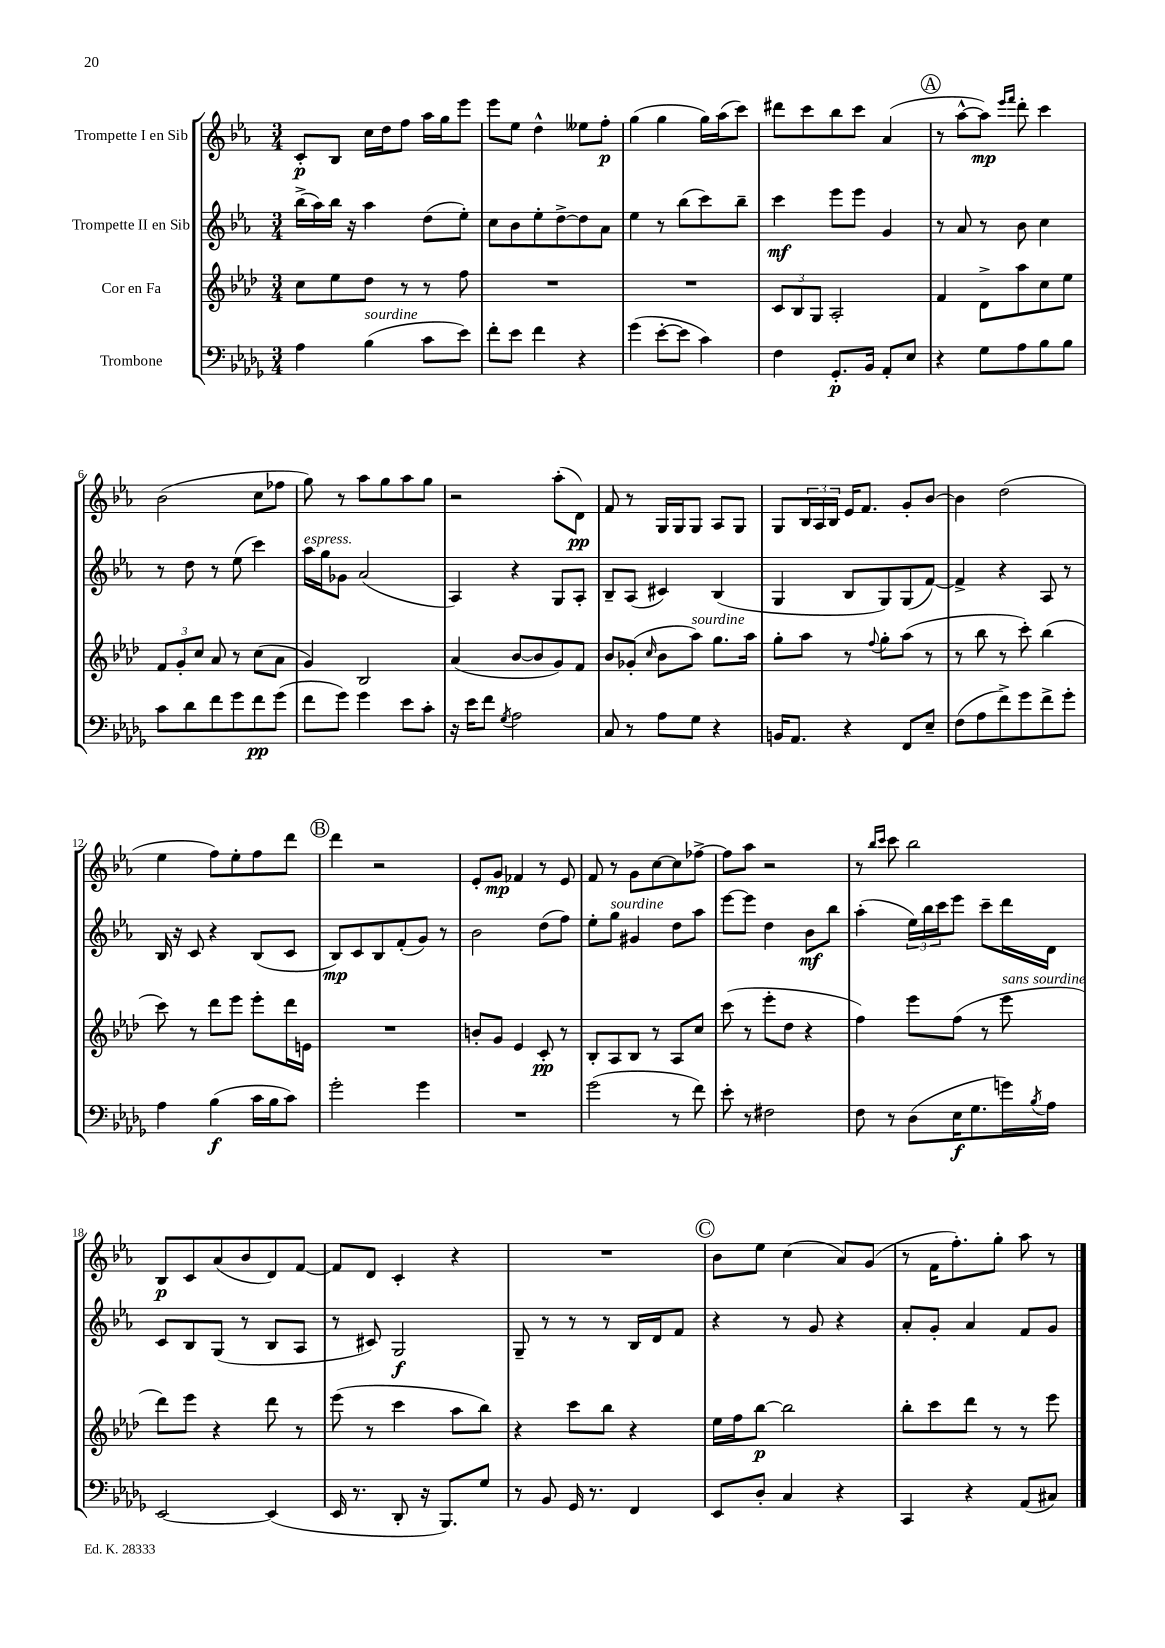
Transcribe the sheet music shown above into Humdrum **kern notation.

**kern	**kern	**kern	**kern
*staff4	*staff3	*staff2	*staff1
*clefF4	*clefG2	*clefG2	*clefG2
*k[b-e-a-d-g-]	*k[b-e-a-d-]	*k[b-e-a-]	*k[b-e-a-]
*M3/4	*M3/4	*M3/4	*M3/4
4A-\	8cc\L	(16bb-^\LL	8c'/L
.	.	16aa-\)	.
.	8ee-\	16bb-\JJ	8B-/J
.	.	16r	.
(4B-\	8dd-\J	4aa-\	16cc\LL
.	.	.	16dd\J
.	8r	.	8ff\J
8c\L	8r	(8dd\L	16aa-\LL
.	.	.	16gg\J
8e-\J)	8ff\	8ee-'\J)	8eee-\J
=	=	=	=
8f'\L	2.r	8cc\L	8eee-\L
8e-\J	.	8b-\	8ee-\J
4f\	.	8ee-'\	4dd^^\
.	.	[8dd^\	.
4r	.	8dd\]	8ee--\L
.	.	8a-\J	8ff'\J
=	=	=	=
(4g-\	2.r	4ee-\	(4gg\
[8e-'\L	.	8r	4gg\
8e-\]J	.	(8bb-\L	.
4c\)	.	8ccc\)	16gg\LL)
.	.	.	(16aa-\J
.	.	8bb-~\J	8ccc\J)
=	=	=	=
4F\	12c/L	4ccc\	8ddd#\L
.	12B-/	.	.
.	.	.	8ccc\
.	12G/J	.	.
8.GG-'/L	2A-'/	8eee-\L	8bb-\
.	.	8eee-\J	8ccc\J
16BB-/Jk	.	.	.
8AA-'/L	.	4g/	(4a-/
8E-/J	.	.	.
=	=	=	=
4r	4f/	8r	8r
.	.	8a-/	[8aa-^^\L
8G-\L	8d-^\L	8r	8aa-\]J)
.	.	.	16qqeee-/LL
.	.	.	16qqfff/JJ
8A-\	8aa-\	8b-\	8ddd'\
8B-\	8cc\	4cc\	4ccc\
8B-\J	8ee-\J	.	.
=	=	=	=
8c\L	12f/L	8r	(2b-\
.	12g'/	.	.
8d-\	.	8dd\	.
.	12cc/J	.	.
8f\	8a-/	8r	.
8g-\	8r	(8ee-\	.
8f\	(8cc\L	4ccc\)	8cc\L
(8g-\J	8a-\J	.	8ff-\J
=	=	=	=
8f\L	4g/)	16aa-\LL	8gg\)
.	.	16gg\J	.
8g-\J)	.	8g-\J	8r
4g-\	2B-/	(2a-/	8aa-\L
.	.	.	8gg\
8e-\L	.	.	8aa-\
8c'\J	.	.	8gg\J
=	=	=	=
16r	(4a-/	4A-/)	2r
16e-\LK	.	.	.
8f\J	.	.	.
8qG-/	.	.	.
2A-\	[8b-/L	4r	.
.	8b-/]	.	.
.	8g/)	8G/L	(8aa-'\L
.	8f/J	8A-'/J	8d\J)
=	=	=	=
8C/	8b-/L	8B-~/L	8f/
8r	(8g-'/J	(8A-/J	8r
.	16qqcc/	.	.
8A-\L	8b-\L	4c#/)	16G/LL
.	.	.	16G/J
8G-\J	8aa-\J)	.	8G/J
4r	8.gg\L	(4B-/	8A-/L
.	.	.	8G/J
.	16aa-\Jk	.	.
=	=	=	=
16BB/LK	8gg'\L	4G/	8G/L
8.AA-/J	.	.	.
.	8aa-\J	.	24B-/L
.	.	.	24A-/
.	.	.	24B-/JJ
4r	8r	8B-/L	16e-/LK
.	.	.	8.f/J
.	8qqff/	.	.
.	8gg'\L	8G/)	.
8FF/L	(8aa-\J	(8G/	8g'/L
8E-~/J	8r	[8f/J)	[8b-/J
=	=	=	=
(8F\L	8r	4f^/]	4b-\]
8A-\	8bb-\	.	.
8f^\)	8r	4r	(2dd\
8g-\	8ccc'\)	.	.
8f^\	(4bb-\	8A-/	.
8g-'\J	.	8r	.
=	=	=	=
4A-\	8ccc\)	16B-/	4ee-\
.	.	16r	.
.	8r	8c/	.
(4B-\	8ddd-\L	4r	8ff\L)
.	8eee-\J	.	8ee-'\
16c\LL	8eee-'\L	(8B-/L	8ff\
16B-\J	.	.	.
8c\J)	16ddd-\L	8c/J	8ddd\J
.	16e\JJ	.	.
=	=	=	=
2g-'\	2.r	8B-/L)	4ddd\
.	.	8c/	.
.	.	8B-/	2r
.	.	(8f'/	.
4g-\	.	8g/J)	.
.	.	8r	.
=	=	=	=
2.r	8b'/L	2b-\	8e-'/L
.	8g/J	.	8g/J
.	4e-/	.	4f-/
.	8c'/	(8dd\L	8r
.	8r	8ff\J)	8e-/
=	=	=	=
(2g-\	8B-'/L	8ee-'\L	8f/
.	8A-/	8gg\J	8r
.	8B-/J	4g#/	8g\L
.	8r	.	[8cc\
8r	8A-/L	8dd\L	8cc\]
8f\)	8cc/J	8aa-\J	[8ff-^\J
=	=	=	=
8e-'\	(8ccc\	[8eee-\L	8ff-\]L
8r	8r	8eee-\]J	8aa-\J
2F#\	8eee-'\L	4dd\	2r
.	8dd-\J	.	.
.	4r	8b-\L	.
.	.	8bb-\J	.
=	=	=	=
8F\	4ff\)	(4aa-'\	8r
.	.	.	16qqbb-/LL
.	.	.	16qqccc/JJ
8r	.	.	8ccc\
(8D-\L	8eee-\L	24ee-\LL)	2bb-\
.	.	24bb-\	.
.	.	24ccc\J	.
16E-\K	(8ff\J	8eee-\J	.
8.G-\	.	.	.
.	8r	8ccc~\L	.
16g\L)	8eee-\	16ddd\L	.
8qB-/	.	.	.
16A-\JJ	.	16d\JJ	.
=	=	=	=
[2EE-/	8ddd-\L)	8c/L	8B-/L
.	8eee-\J	8B-/	8c/
.	4r	(8G/J	(8a-/
.	.	8r	8b-/
(4EE-/]	8ddd-\	8B-/L	8d/)
.	8r	8A-/J	[8f/J
=	=	=	=
16EE-/	(8eee-\	8r	8f/]L
8.r	.	.	.
.	8r	8c#/)	8d/J
8DD-'/	4ccc\	2G/	4c'/
16r	.	.	.
8.BBB-/L)	.	.	.
.	8aa-\L	.	4r
8G-/J	8bb-\J)	.	.
=	=	=	=
8r	4r	8G~/	2.r
8BB-/	.	8r	.
16GG-/	8ccc\L	8r	.
8.r	.	.	.
.	8bb-\J	8r	.
4FF/	4r	16B-/LL	.
.	.	16d/J	.
.	.	8f/J	.
=	=	=	=
8EE-/L	16ee-\LL	4r	8b-\L
.	16ff\J	.	.
8D-'/J	[8bb-\J	.	8ee-\J
4C/	2bb-\]	8r	(4cc\
.	.	8g/	.
4r	.	4r	8a-/L)
.	.	.	(8g/J
=	=	=	=
4CC/	8bb-'\L	8a-'/L	8r
.	8ccc\	8g'/J	16f\LK
.	.	.	8.ff'\)
4r	8ddd-\J	4a-/	.
.	8r	.	8gg'\J
(8AA-/L	8r	8f/L	8aa-\
8C#/J)	8eee-\	8g/J	8r
==	==	==	==
*-	*-	*-	*-
